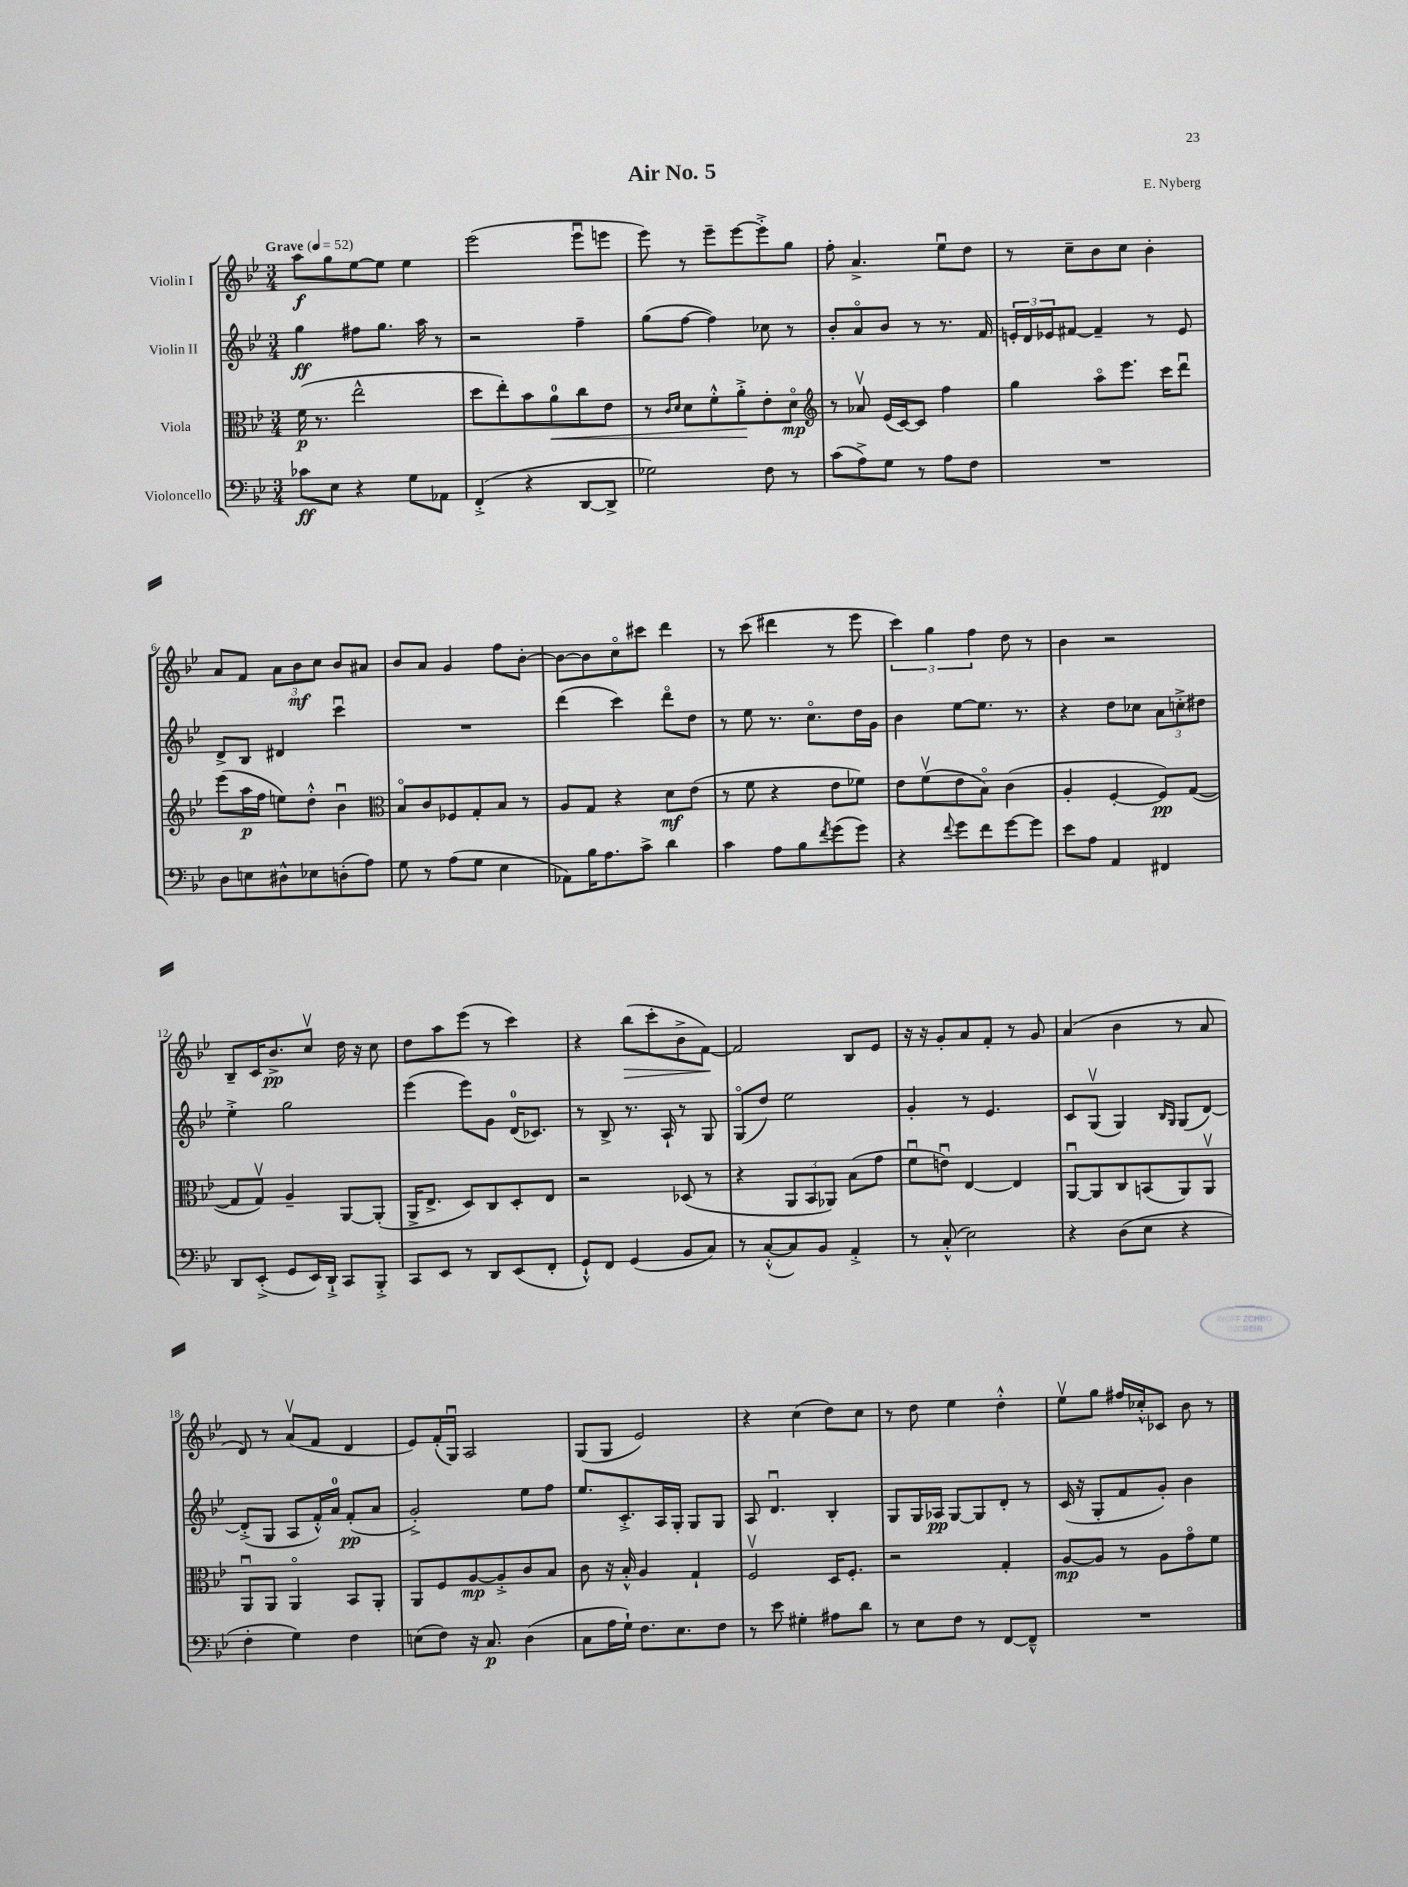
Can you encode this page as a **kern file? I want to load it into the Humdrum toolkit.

**kern	**dynam	**kern	**dynam	**kern	**dynam	**kern	**dynam
*part4	*part4	*part3	*part3	*part2	*part2	*part1	*part1
*staff4	*staff4	*staff3	*staff3	*staff2	*staff2	*staff1	*staff1
*I"Violoncello	*	*I"Viola	*	*I"Violin II	*	*I"Violin I	*
*clefF4	*	*clefC3	*	*clefG2	*	*clefG2	*
*k[b-e-]	*	*k[b-e-]	*	*k[b-e-]	*	*k[b-e-]	*
*M3/4	*	*M3/4	*	*M3/4	*	*M3/4	*
*MM52	*	*MM52	*	*MM52	*	*MM52	*
=1	=1	=1	=1	=1	=1	=1	=1
!	!	!	!	!	!	!LO:TX:a:B:t=Grave	!
8c-X\L	ff	(16f\	p	4gg\	ff	8aa\L	f
.	.	8.r	.	.	.	.	.
8E-\J	.	.	.	.	.	8gg\	.
4r	.	2ee-^^\	.	8ff#X\L	.	[8ee-\	.
.	.	.	.	8.gg\J	.	8ee-\J]	.
8G\L	.	.	.	.	.	4ee-\	.
.	.	.	.	16aa\	.	.	.
8AA-X\J	.	.	.	8r	.	.	.
=2	=2	=2	=2	=2	=2	=2	=2
(4FF'^/	.	8dd\L	.	2r	.	(2eee-\	.
.	.	8ee-'\)	.	.	.	.	.
4r	.	8b-\	.	.	.	.	.
!	!	!	!LO:HP:b	!	!	!	!
.	.	8a\	<	.	.	.	.
[8DD/L	.	8cc\	.	4ff~\	.	8eee-u\L	.
8DD^/J]	.	8e-\J	.	.	.	8eeen\J	.
=3	=3	=3	=3	=3	=3	=3	=3
2G-X\)	.	8r	.	(8gg\L	.	8eee-\)	.
.	.	16qqc/LL	.	.	.	.	.
.	.	16qqd/JJ	.	.	.	.	.
.	.	8d\L	.	[8ff\J	.	8r	.
.	.	8f'^^\	.	4ff\])	.	8eee-~\L	.
.	.	8a'^\	.	.	.	[8eee-\	.
8F\	.	8e-'\	[	8cc-X\	.	8eee-'^\]	.
8r	.	8d\J	mp	8r	.	8gg\J	.
=4	=4	=4	=4	=4	=4	=4	=4
*	*	*clefG2	*	*	*	*	*
(8c\L	.	8r	.	8b-'/L	.	8ff'\	.
8A^\)	.	8a-Xv/	.	8a/	.	4.a^/	.
8G\J	.	(16e-/LL	.	8b-/J	.	.	.
.	.	[16c/J)	.	.	.	.	.
8r	.	8c/J]	.	8r	.	.	.
8A\L	.	4ff\	.	8.r	.	8ee-u\L	.
8F\J	.	.	.	.	.	8dd\J	.
.	.	.	.	16f/	.	.	.
=5	=5	=5	=5	=5	=5	=5	=5
2.r	.	4gg\	.	24en'/LL	.	8r	.
.	.	.	.	24d/	.	.	.
.	.	.	.	24e-X/J	.	.	.
.	.	.	.	[8f#X/J	.	8cc~\L	.
.	.	8aa\L	.	4f#~/]	.	8b-\	.
.	.	8.eee-\J	.	.	.	8cc\J	.
.	.	.	.	8r	.	4b-'\	.
.	.	16ccc\KL	.	.	.	.	.
.	.	8dddu\J	.	8e-/	.	.	.
!!LO:LB:g=z
=6	=6	=6	=6	=6	=6	=6	=6
8D\L	.	(8eee-\L	.	8d^/L	.	8a/L	.
8En\	.	16aa\L	p	8B-/J	.	8f/J	.
.	.	16ff\JJ	.	.	.	.	.
8D#X^^\	.	8een\L)	.	4d#X/	.	12a\L	.
.	.	.	.	.	.	12b-\	mf
8E-X\	.	8dd'^^\J	.	.	.	.	.
.	.	.	.	.	.	12cc\J	.
(8Dn'\	.	4b-u\	.	4cccu\	.	8b-/L	.
8A\J)	.	.	.	.	.	8a#X/J	.
=7	=7	=7	=7	=7	=7	=7	=7
*	*	*clefC3	*	*	*	*	*
8G\	.	8B-/L	.	2.r	.	8b-/L	.
8r	.	8c/	.	.	.	8a/J	.
(8A\L	.	8F-X/	.	.	.	4g/	.
8G\J	.	8G'/	.	.	.	.	.
4E-\	.	8B-/J	.	.	.	8ff\L	.
.	.	8r	.	.	.	[8b-'\J	.
=8	=8	=8	=8	=8	=8	=8	=8
8AA-X\L)	.	8A/L	.	(4ddd\	.	8b-\L_	.
16B-\K	.	8G/J	.	.	.	8b-\]	.
8.A\	.	.	.	.	.	.	.
.	.	4r	.	4ccc\)	.	8cc\	.
8c^\J	.	.	.	.	.	8ccc#X\J	.
4d\	.	8d\L	mf	8ddd\L	.	4ddd\	.
.	.	(8e-\J	.	8dd\J	.	.	.
=9	=9	=9	=9	=9	=9	=9	=9
4c\	.	8r	.	8r	.	8r	.
.	.	8f\	.	8ee-\	.	(8ccc\	.
8A\L	.	4r	.	8.r	.	4ddd#X\	.
8B-\	.	.	.	.	.	.	.
.	.	.	.	8.cc\L	.	.	.
8qf/	.	.	.	.	.	.	.
(8g\	.	8e-\L	.	.	.	8r	.
8g\J)	.	8f-X\J)	.	16dd\L	.	8eee-\	.
.	.	.	.	16g\JJ	.	.	.
=10	=10	=10	=10	=10	=10	=10	=10
4r	.	8e-\L	.	4b-\	.	6ccc\)	.
.	.	(8fv\	.	.	.	.	.
.	.	.	.	.	.	6gg\	.
8qqf/	.	.	.	.	.	.	.
8g\L	.	8e-\	.	[8ee-\L	.	.	.
.	.	.	.	.	.	6ff\	.
8f\	.	8B-\J)	.	8.ee-\J]	.	.	.
[8g\	.	(4c\	.	.	.	8dd\	.
.	.	.	.	8.r	.	.	.
8g\J]	.	.	.	.	.	8r	.
=11	=11	=11	=11	=11	=11	=11	=11
8e-\L	.	4A'/	.	4r	.	4b-\	.
8A\J	.	.	.	.	.	.	.
4AA/	.	[4F'/	.	8dd\L	.	2r	.
.	.	.	.	8cc-X\J	.	.	.
4FF#X/	.	8F/L])	pp	12a\L	.	.	.
.	.	.	.	12ccn'^\	.	.	.
.	.	([8G/J	.	.	.	.	.
.	.	.	.	12dd#X\J	.	.	.
!!LO:LB:g=z
=12	=12	=12	=12	=12	=12	=12	=12
8DD/L	.	8G/L]	.	4ee-'^\	.	8B-~/L	.
(8EE-'^/J	.	8Gv/J)	.	.	.	16c/K	.
.	.	.	.	.	.	8.b-^/	pp
8GG/L	.	4A~/	.	2gg\	.	.	.
16EE-/L)	.	.	.	.	.	8ccv/J	.
16DD`^/JJ	.	.	.	.	.	.	.
8CC/L	.	[8AA/L	.	.	.	16dd\	.
.	.	.	.	.	.	16r	.
8BBB-'^/J	.	(8AA'/J]	.	.	.	8cc\	.
=13	=13	=13	=13	=13	=13	=13	=13
8CC/L	.	16AA^/KL	.	(4eee-\	.	8dd\L	.
.	.	8.E-^/J	.	.	.	.	.
8EE-/J	.	.	.	.	.	8aa\	.
8r	.	8D/L)	.	8eee-\L)	.	(8eee-\J	.
8DD/L	.	8C/	.	8g\J	.	8r	.
(8EE-/	.	8D'/	.	(16d/KL	.	4ccc\)	.
.	.	.	.	8.c-X/J)	.	.	.
8FF'/J	.	8E-/J	.	.	.	.	.
=14	=14	=14	=14	=14	=14	=14	=14
8GG`^^/L)	.	2r	.	8r	.	4r	.
8FF/J	.	.	.	8B-^/	.	.	.
!	!	!	!	!	!	!	!LO:HP:b
(4GG/	.	.	.	8.r	.	(8bb-\L	>
.	.	.	.	.	.	8ccc'\	.
.	.	.	.	16A`/	.	.	.
8BB-/L	.	(8D-X/	.	8r	.	8b-^\	.
8C/J)	.	8r	.	8G/	.	[8f\J)	.
.	.	.	.	.	.	.	]
=15	=15	=15	=15	=15	=15	=15	=15
8r	.	4r	.	(8G/L	.	2f/]	.
([8C'^^/L	.	.	.	8dd/J)	.	.	.
8C/])	.	12AA/L	.	2ee-\	.	.	.
.	.	12BB-/	.	.	.	.	.
8BB-/J	.	.	.	.	.	.	.
.	.	12AA-X/J)	.	.	.	.	.
4AA'^/	.	(8B-\L	.	.	.	8B-/L	.
.	.	8g\J	.	.	.	8e-/J	.
=16	=16	=16	=16	=16	=16	=16	=16
8r	.	8fu\L	.	4g'/	.	16r	.
.	.	.	.	.	.	16r	.
(8C'^^/	.	8enu\J)	.	.	.	8g'/L	.
2E-\)	.	[4E-/	.	8r	.	8a/	.
.	.	.	.	4.e-/	.	8f'/J	.
.	.	4E-/]	.	.	.	8r	.
.	.	.	.	.	.	8g/	.
=17	=17	=17	=17	=17	=17	=17	=17
4r	.	[8AAu/L	.	8c/L	.	(4a/	.
.	.	8AA/]	.	(8Gv/J	.	.	.
(8D\L	.	8C/	.	4G/)	.	4b-\	.
8E-\J	.	(8BBn/	.	.	.	.	.
.	.	.	.	16qqB-/LL	.	.	.
.	.	.	.	16qqG/JJ	.	.	.
4r	.	8AA/)	.	(8G/L	.	8r	.
.	.	8AAv/J	.	[8d/J)	.	8a/	.
!!LO:LB:g=z
=18	=18	=18	=18	=18	=18	=18	=18
4F'\	.	8AAu/L	.	(8d'^/L]	.	8d/)	.
.	.	8AA/J	.	8G/J	.	8r	.
4G\)	.	4AA/	.	8A/L	.	(8av/L	.
.	.	.	.	16f'^^/L)	.	8f/J	.
.	.	.	.	16a/JJ	.	.	.
4F\	.	8BB-/L	.	(8f'/L	pp	4d/	.
.	.	8AA'/J	.	8a/J	.	.	.
=19	=19	=19	=19	=19	=19	=19	=19
(8En\L	.	8AA/L	.	2g'^/)	.	8e-/L)	.
8F\J)	.	8F/	.	.	.	(16f'/L	.
.	.	.	.	.	.	16Gu/JJ)	.
16r	.	[8A/	mp	.	.	2A/	.
8.C/	p	.	.	.	.	.	.
.	.	8A'^/]	.	.	.	.	.
(4D\	.	8c/	.	8ee-\L	.	.	.
.	.	8B-/J	.	8ff\J	.	.	.
=20	=20	=20	=20	=20	=20	=20	=20
8C\L	.	8c\	.	8.ee-/L	.	(8G/L	.
16A\L	.	16r	.	.	.	8G/J	.
16G`\JJ)	.	16B-'^^/	.	8.c'^/	.	.	.
8.F\L	.	4A/	.	.	.	2e-/)	.
.	.	.	.	16A/L	.	.	.
8.E-\	.	.	.	16G'/JJ	.	.	.
.	.	4G`/	.	8G/L	.	.	.
8F\J	.	.	.	8G/J	.	.	.
=21	=21	=21	=21	=21	=21	=21	=21
8r	.	2Fv/	.	8A/	.	4r	.
8e-\	.	.	.	4.du/	.	.	.
4G#X'\	.	.	.	.	.	(4cc\	.
8A#X\L	.	16D/KL	.	4B-'/	.	8dd\L)	.
.	.	8.F'/J	.	.	.	.	.
8d\J	.	.	.	.	.	8cc\J	.
=22	=22	=22	=22	=22	=22	=22	=22
8r	.	2r	.	8G/L	.	8r	.
8E-\L	.	.	.	16G/L	.	8dd\	.
.	.	.	.	16A-X/JJ	pp	.	.
8F\J	.	.	.	[8G/L	.	4ee-\	.
8r	.	.	.	8G/]	.	.	.
[8FF/L	.	4G'/	.	8d'/J	.	4dd'^^\	.
8FF~^^/J]	.	.	.	8r	.	.	.
=23	=23	=23	=23	=23	=23	=23	=23
2.r	.	[8A/L	mp	(16c/	.	8ee-v\L	.
.	.	.	.	16r	.	.	.
.	.	8A/J]	.	8G'/L	.	8gg\J	.
.	.	8r	.	8f/	.	16ff#X/LL	.
.	.	.	.	.	.	16cc-X'^^/J	.
.	.	8A\L	.	8g'/J)	.	8c-X/J	.
.	.	8g\	.	4b-\	.	8b-\	.
.	.	8f\J	.	.	.	8r	.
==	==	==	==	==	==	==	==
*-	*-	*-	*-	*-	*-	*-	*-
